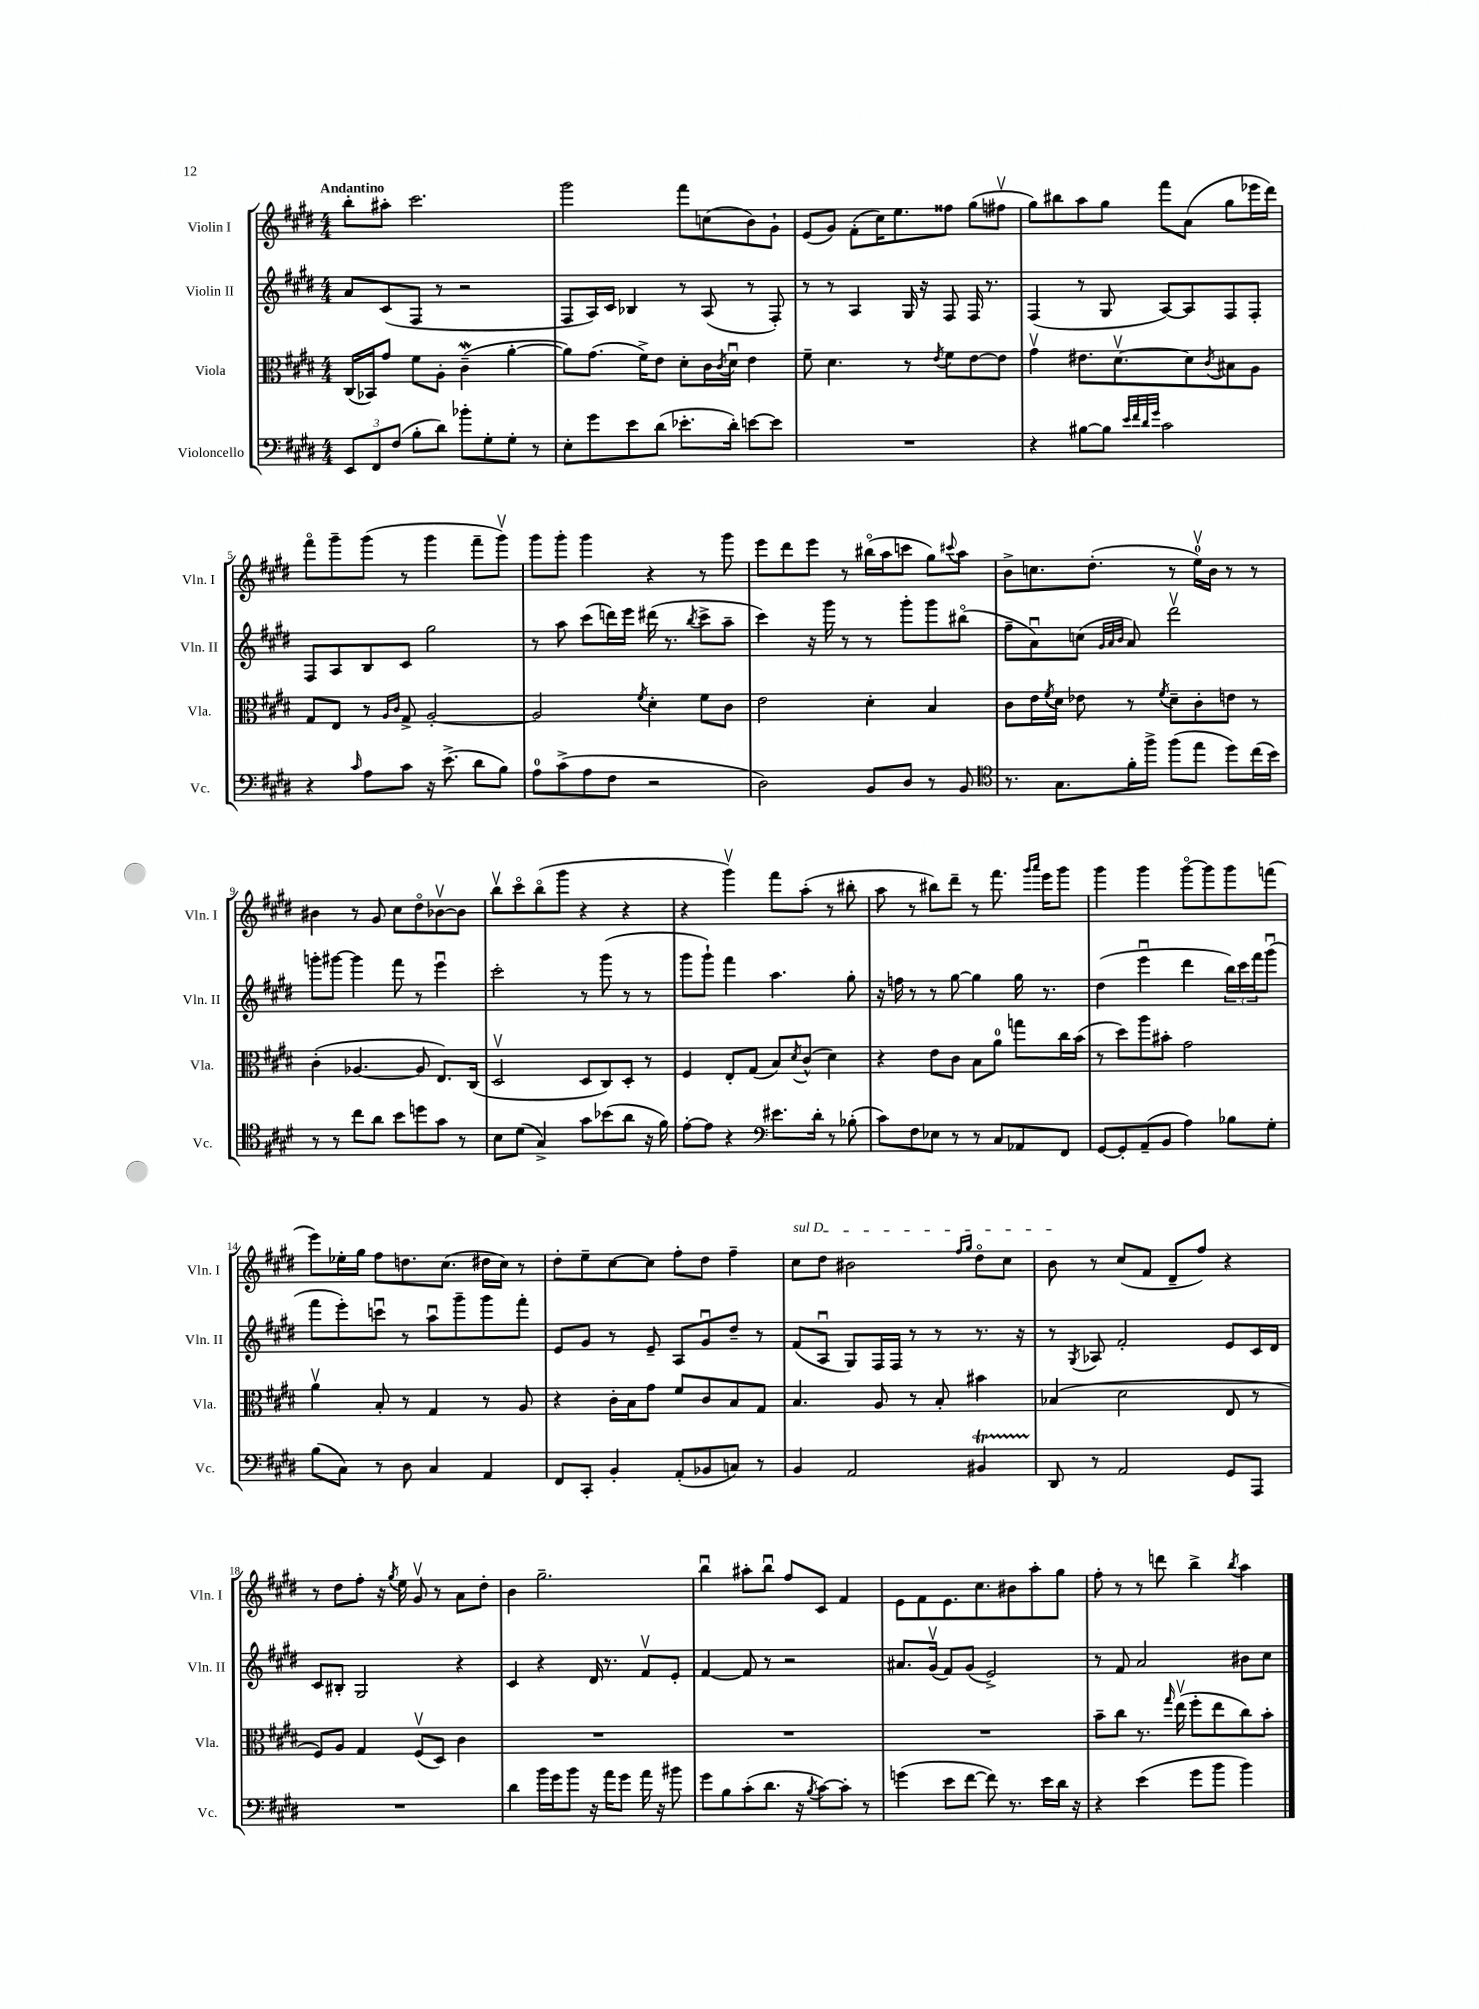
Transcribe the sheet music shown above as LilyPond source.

<<
\new StaffGroup <<
\new Staff = "s0" \with { instrumentName = "Violin I" shortInstrumentName = "Vln. I" } {
    \clef treble \key e \major \numericTimeSignature \time 4/4 \tempo "Andantino"
    b''8-. ais''8-. cis'''2. |
    gis'''2 fis'''8 c''8( b'8) gis'8-! |
    e'8( gis'8) fis'8-.( cis''16) e''8. fisis''8 gis''8( fis''8\upbow |
    gis''8) bis''8 a''8 gis''8 fis'''8 a'8( gis''8 ees'''16 dis'''16) |
    fis'''8\flageolet gis'''8-- gis'''8( r8 gis'''4 fis'''8-- gis'''8\upbow) |
    gis'''8 gis'''8-. gis'''4 r4 r8 gis'''8 |
    e'''8 dis'''8 e'''8 r8 bis''16\flageolet( a''16 c'''8 gis''8) \appoggiatura { cis'''8 } a''8 |
    b'8-> c''8. dis''8.-.( r8 e''16-0\upbow) b'16 r8 r8 |
    bis'4 r8 gis'8 cis''8 dis''8\flageolet bes'8~\upbow bes'8 |
    b''8\upbow cis'''8\flageolet b''8\flageolet( gis'''8 r4 r4 |
    r4 gis'''4\upbow) fis'''8 a''8-.( r8 bis''8-. |
    a''8 r8 bis''8) dis'''8-- r8 fis'''8. \grace { gis'''16 a'''16 } e'''16 gis'''8 |
    gis'''4 gis'''4 gis'''8~\flageolet gis'''8 gis'''8 f'''8( |
    e'''8) ees''16-. gis''16 fis''8 d''8. cis''8.( dis''16 cis''16) r8 |
    dis''8-. e''8-- cis''8~ cis''8 fis''8-. dis''8 fis''4-- |
    \once \override TextSpanner.bound-details.left.text = \markup { \italic "sul D" } cis''8\startTextSpan dis''8 bis'2 \grace { fis''16 gis''16 } dis''8\flageolet cis''8 |
    b'8\stopTextSpan r8 cis''8( fis'8 dis'8-- fis''8) r4 |
    r8 dis''8 fis''8-. r16 \acciaccatura { gis''8 } e''16 gis'8\upbow r8 a'8 dis''8-. |
    b'4 gis''2.-- |
    b''4\downbow ais''8-. b''8\downbow fis''8 cis'8 fis'4 |
    e'8 fis'8 e'8. cis''8. bis'8 a''8-. gis''8 |
    fis''8-. r8 r8 d'''8 b''4-> \acciaccatura { b''8 } a''4 \bar "|." |
}
\new Staff = "s1" \with { instrumentName = "Violin II" shortInstrumentName = "Vln. II" } {
    \clef treble \key e \major \numericTimeSignature \time 4/4
    a'8 cis'8( fis8 r8 r2 |
    fis8 a16) cis'16 bes4 r8 a8( r8 fis8-.) |
    r8 r8 a4 gis16 r16 fis8 fis16 r8. |
    fis4( r8 gis8 a8~) a8 fis8 fis8-. |
    fis8 a8 b8 cis'8 gis''2 |
    r8 a''8 cis'''8( d'''16) e'''16 dis'''16( r8. \acciaccatura { b''8 } cis'''8-> a''8-- |
    cis'''4) r16 gis'''16 r8 r8 gis'''8-. gis'''8 bis''8\flageolet( |
    fis''8-- a'8\downbow) c''8( \grace { gis'32 a'32 b'32 } a'8) dis'''2\upbow |
    g'''8-. gis'''8~ gis'''4 fis'''8 r8 e'''4\downbow |
    cis'''2-. r8 gis'''8( r8 r8 |
    gis'''8 gis'''8-!) fis'''4 a''4. gis''8-. |
    r16 f''16 r8 r8 gis''8~ gis''4 gis''16 r8. |
    dis''4( e'''4\downbow dis'''4 \tuplet 3/2 { b''16) cis'''16 fis'''16 } gis'''8\downbow( |
    fis'''8 e'''8-.) c'''8\downbow r8 a''8\downbow gis'''8-- gis'''8 fis'''8-. |
    e'8 gis'8 r8 e'8-- a8 gis'8\downbow dis''8-- r8 |
    fis'8( a8\downbow gis8) fis16 fis16 r8 r8 r8. r16 |
    r8 \acciaccatura { gis8 } aes8 fis'2-. e'8 cis'16 dis'16 |
    cis'8 bis8-. gis2 r4 |
    cis'4 r4 dis'16 r8. fis'8\upbow e'8-. |
    fis'4~ fis'8 r8 r2 |
    ais'8. gis'16\upbow( fis'8) gis'8( e'2->) |
    r8 fis'8 a'2 bis'8 cis''8 \bar "|." |
}
\new Staff = "s2" \with { instrumentName = "Viola" shortInstrumentName = "Vla." } {
    \clef alto \key e \major \numericTimeSignature \time 4/4
    cis16( bes,16) gis'8 fis'8 a8-. cis'4--\mordent( a'4~-. |
    a'8) gis'8.( fis'16->) e'8 dis'8-. cis'16 \acciaccatura { cis'8 } dis'16\downbow e'4 |
    fis'8-- dis'4. r8 \acciaccatura { e'8 } fis'8 e'8~ e'8 |
    gis'4\upbow eis'8. dis'8.~\upbow dis'8 \acciaccatura { cis'8 } bis8 a8 |
    gis8 e8 r8 \grace { a16 cis'16 } gis8-> a2~-. |
    a2 \acciaccatura { fis'8 } dis'4-. fis'8 cis'8 |
    e'2 dis'4-. b4 |
    cis'8 e'16 \acciaccatura { fis'8 } dis'16 ees'8 r8 \acciaccatura { fis'8 } dis'8-- cis'8-. e'8 r8 |
    cis'4-.( aes4.~ aes8 e8.) cis16( |
    dis2\upbow dis8 cis8) dis8-. r8 |
    fis4 e8-. gis8( b8) \acciaccatura { dis'8 } cis'8-^( dis'4) |
    r4 e'8 cis'8 b8 a'8-0 g''8 cis''16 b'16( |
    r8 dis''8) a''8 bis'8-. gis'2 |
    a'4\upbow b8-. r8 gis4 r8 a8 |
    r4 cis'16-. b16 gis'8 fis'8 cis'8 b8 gis8 |
    b4. a8 r8 b8-. bis'4 |
    bes4( dis'2 e8 r8 |
    fis8) a8 gis4 fis8\upbow( dis8) cis'4 |
    R1 |
    R1 |
    R1 |
    b'8-- cis''8 r8. \grace { gis''16 } e''16\upbow( fis''8-. e''8 cis''8) b'8-. \bar "|." |
}
\new Staff = "s3" \with { instrumentName = "Violoncello" shortInstrumentName = "Vc." } {
    \clef bass \key e \major \numericTimeSignature \time 4/4
    \tuplet 3/2 { e,8 fis,8 fis8( } b8-. dis'8) bes'8-. gis8-. gis8-. r8 |
    e8-. gis'8 e'8 dis'8( ees'8.-. dis'16-.) e'8~ e'8 |
    R1 |
    r4 bis8~ bis8 \grace { e'32 fis'32 dis'32 gis'32 } cis'2 |
    r4 \grace { cis'16 } a8 cis'8 r16 e'8.->( dis'8 b8) |
    a8-0 cis'8->( a8 fis8 r2 |
    dis2) b,8 dis8 r8 b,8 |
    \clef tenor r8. gis8. fis'16-. fis''16-> fis''8( e''8 dis''8) cis''16( b'16) |
    r8 r8 cis''8 a'8 b'8 d''8 gis'8 r8 |
    b8 dis'8( gis4->) gis'8 bes'8( a'8 r16 fis'16) |
    e'8~-. e'8 r4 \clef bass eis'8. dis'16-. r8 bes8-.( |
    cis'8) fis8 ees8 r8 r8 cis8 aes,8 fis,8 |
    gis,8~ gis,8-. a,8--( b,8 a4) bes8 gis8-. |
    b8( cis8) r8 dis8 cis4 a,4 |
    fis,8 cis,8-. b,4-. a,8-.( bes,8 c8) r8 |
    b,4 a,2 bis,4\startTrillSpan |
    dis,8\stopTrillSpan r8 a,2 gis,8 a,,8 |
    R1 |
    dis'4 b'16 gis'16 b'8 r16 a'16 gis'8 a'16 r16 bis'8 |
    gis'8 b8 cis'8-.( dis'8. r16 \acciaccatura { b8 } cis'8~) cis'8-. r8 |
    g'4( e'8 fis'8~ fis'8) r8. e'16 dis'16 r16 |
    r4 e'4( gis'8 b'8 b'4) \bar "|." |
}
>>
>>
